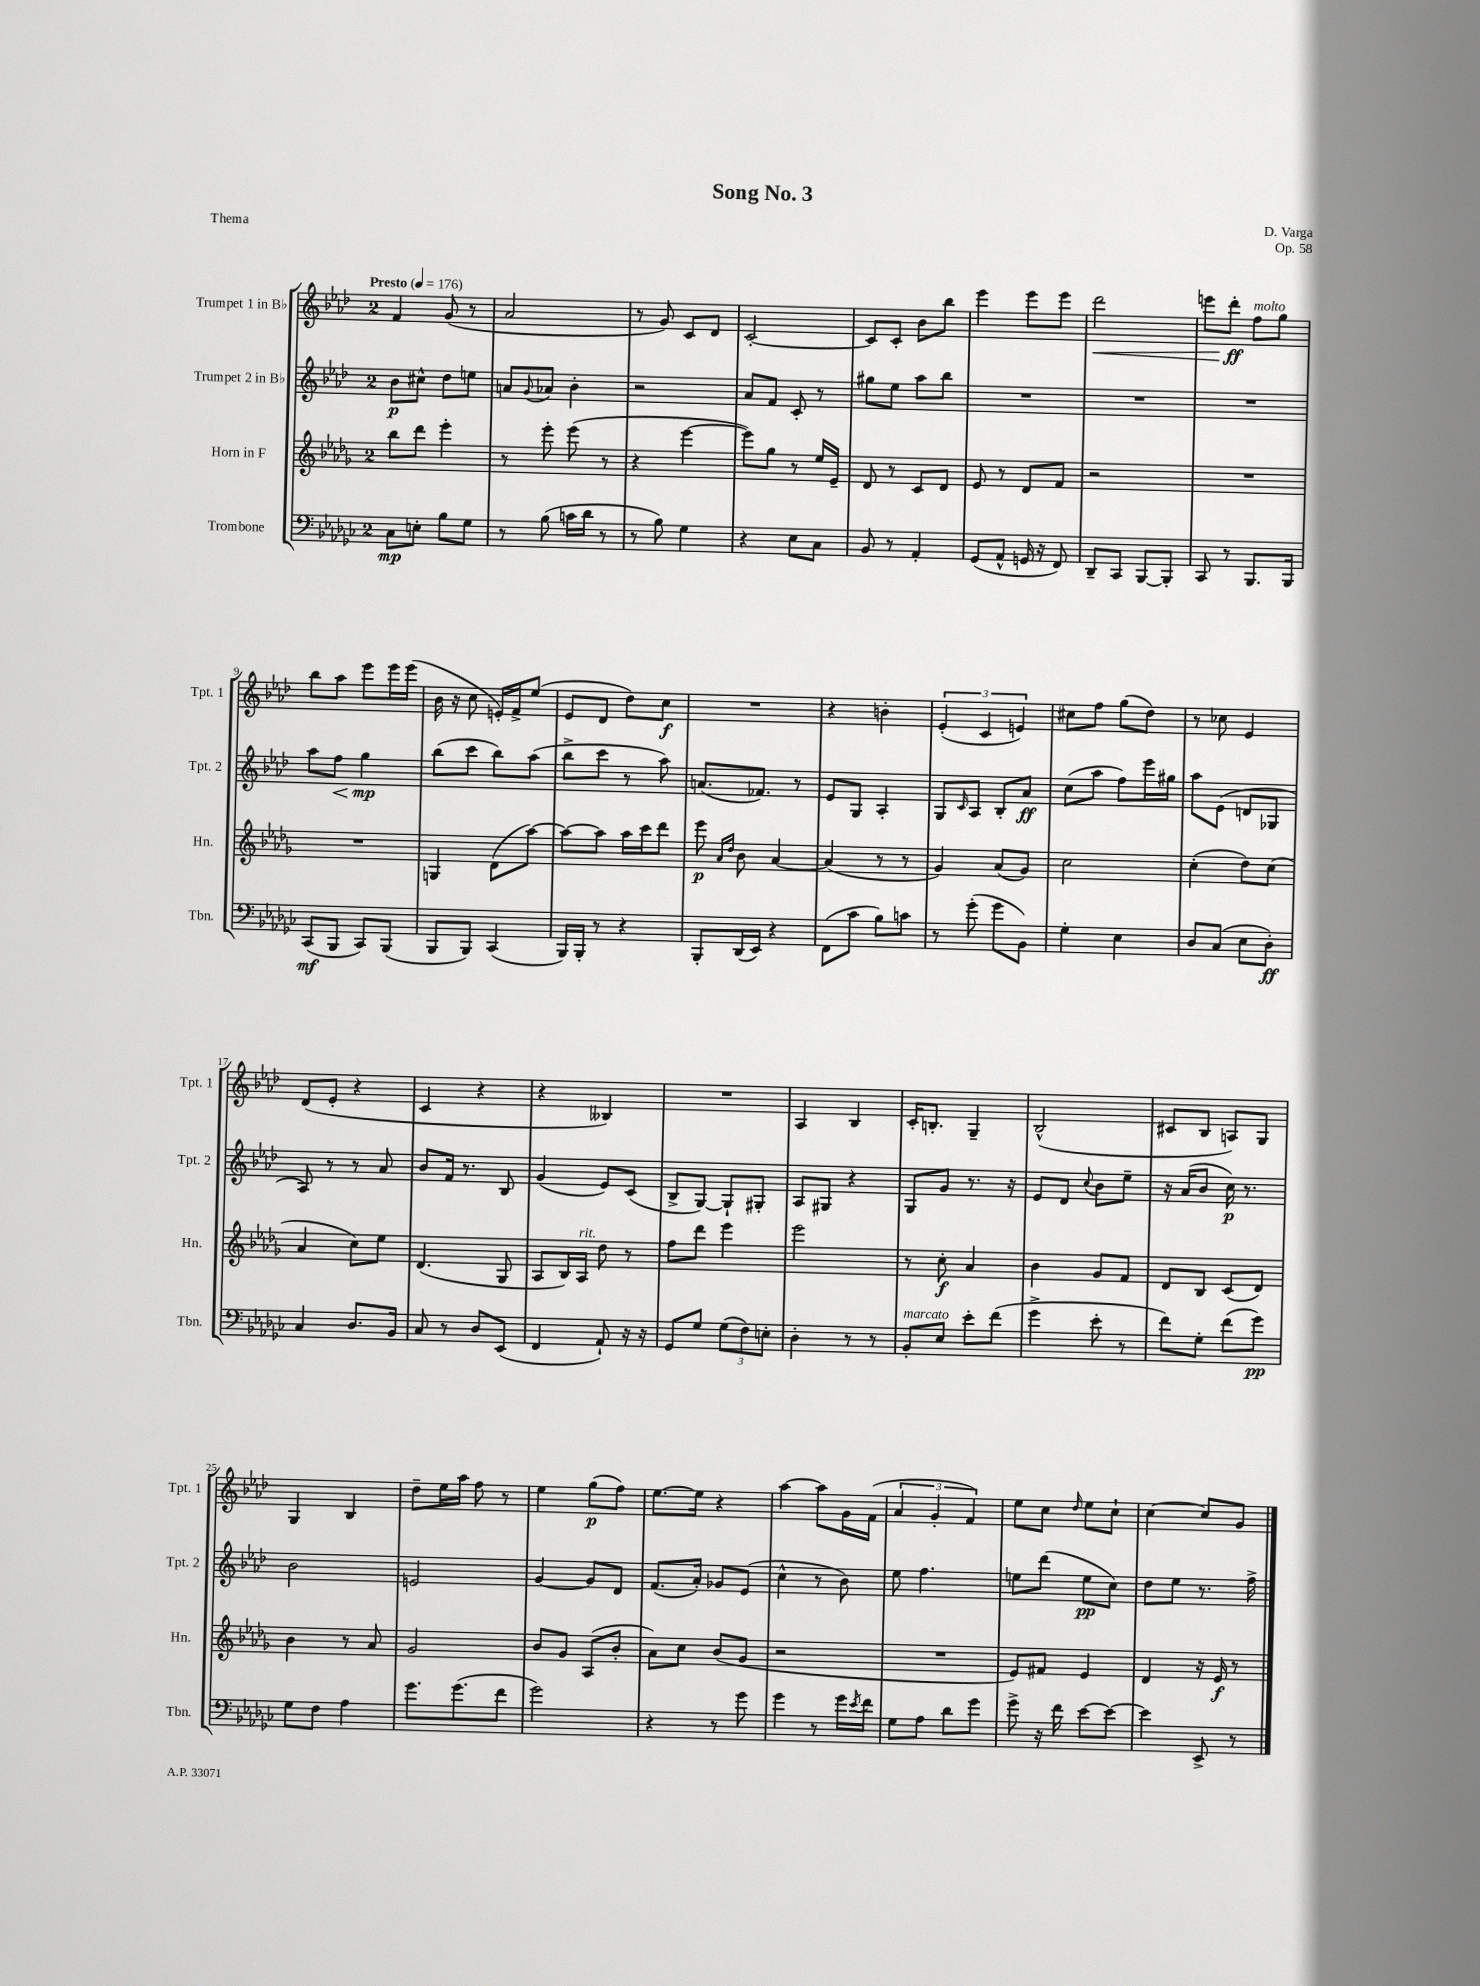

**kern	**dynam	**kern	**dynam	**kern	**dynam	**kern	**dynam
*part4	*part4	*part3	*part3	*part2	*part2	*part1	*part1
*staff4	*staff4	*staff3	*staff3	*staff2	*staff2	*staff1	*staff1
*I"Trombone	*	*I"Horn in F	*	*I"Trumpet 2 in B♭	*	*I"Trumpet 1 in B♭	*
*I'Tbn.	*	*I'Hn.	*	*I'Tpt. 2	*	*I'Tpt. 1	*
*clefF4	*	*clefG2	*	*clefG2	*	*clefG2	*
*k[b-e-a-d-g-c-]	*	*k[b-e-a-d-g-]	*	*k[b-e-a-d-]	*	*k[b-e-a-d-]	*
*M2/4	*	*M2/4	*	*M2/4	*	*M2/4	*
*MM176	*	*MM176	*	*MM176	*	*MM176	*
=1	=1	=1	=1	=1	=1	=1	=1
!	!	!	!	!	!	!LO:TX:a:B:t=Presto	!
8C-\L	mp	8bb-\L	.	8b-\L	p	4f/	.
8En'\J	.	8ddd-\J	.	8cc#X^^\J	.	.	.
8B-\L	.	4eee-'\	.	8dd-\L	.	(8g/	.
8G-\J	.	.	.	8een\J	.	8r	.
=2	=2	=2	=2	=2	=2	=2	=2
8r	.	8r	.	8an/L	.	2a-/	.
.	.	.	.	8qqg/	.	.	.
(8B-\	.	8eee-'\	.	8a-X/J	.	.	.
16cn\LL	.	(8eee-\	.	4b-'\	.	.	.
16d-\JJ	.	.	.	.	.	.	.
8r	.	8r	.	.	.	.	.
=3	=3	=3	=3	=3	=3	=3	=3
8r	.	4r	.	2r	.	8r	.
8B-\)	.	.	.	.	.	8g/)	.
4G-\	.	[4eee-\	.	.	.	8c/L	.
.	.	.	.	.	.	8d-/J	.
=4	=4	=4	=4	=4	=4	=4	=4
4r	.	8eee-\L])	.	8a-/L	.	[2c'/	.
.	.	8gg-\J	.	8f/J	.	.	.
8E-\L	.	8r	.	8c'/	.	.	.
8C-\J	.	16ee-/LL	.	8r	.	.	.
.	.	16e-~/JJ	.	.	.	.	.
=5	=5	=5	=5	=5	=5	=5	=5
8BB-/	.	8d-/	.	8gg#X\L	.	8c/L]	.
8r	.	8r	.	8ee-\J	.	8c'/J	.
4AA-'/	.	8c/L	.	8aa-\L	.	8b-\L	.
.	.	8d-/J	.	8bb-\J	.	8bb-\J	.
=6	=6	=6	=6	=6	=6	=6	=6
(8GG-/L	.	8e-/	.	2r	.	4eee-\	.
8AA-^^/J	.	8r	.	.	.	.	.
16GGn/	.	8d-/L	.	.	.	8eee-\L	.
16r	.	.	.	.	.	.	.
8FF/)	.	8f/J	.	.	.	8eee-\J	.
=7	=7	=7	=7	=7	=7	=7	=7
!	!	!	!	!	!	!	!LO:HP:b
8DD-~/L	.	2r	.	2r	.	2ddd-\	<
8CC-/J	.	.	.	.	.	.	.
[8BBB-/L	.	.	.	.	.	.	.
8BBB-'/J]	.	.	.	.	.	.	.
=8	=8	=8	=8	=8	=8	=8	=8
8CC-/	.	2r	.	2r	.	8eeen\L	.
8r	.	.	.	.	.	8ddd-'\J	ff
!	!	!	!	!	!	!LO:TX:a:i:t=molto	!
8.BBB-/L	.	.	.	.	.	8ff\L	[
.	.	.	.	.	.	8gg\J	.
16BBB-/Jk	.	.	.	.	.	.	.
!!LO:LB:g=z
=9	=9	=9	=9	=9	=9	=9	=9
(8CC-/L	mf	2r	.	8aa-\L	.	8bb-\L	.
!	!	!	!	!	!LO:HP:b	!	!
8BBB-/J	.	.	.	8ff\J	<	8aa-\J	.
8CC-/L)	.	.	.	4gg\	mp	8eee-\L	.
(8BBB-/J	.	.	.	.	.	16eee-\L	.
.	.	.	.	.	.	(16eee-\JJ	.
.	.	.	.	.	[	.	.
=10	=10	=10	=10	=10	=10	=10	=10
8BBB-/L	.	4Gn/	.	(8bb-\L	.	16b-\	.
.	.	.	.	.	.	16r	.
8BBB-/J)	.	.	.	8ccc\J	.	8cc\	.
(4CC-/	.	(8d-\L	.	8bb-\L)	.	16en'/LL)	.
.	.	.	.	.	.	16f^/J	.
.	.	[8aa-\J)	.	(8aa-\J	.	(8ee-/J	.
=11	=11	=11	=11	=11	=11	=11	=11
16BBB-/LL)	.	8aa-\L_	.	8bb-^\L	.	8e-/L	.
16BBB-'/JJ	.	.	.	.	.	.	.
8r	.	8aa-\J]	.	8ccc\J	.	8d-/J	.
4r	.	16aa-\LL	.	8r	.	8dd-\L)	.
.	.	16ccc\J	.	.	.	.	.
.	.	8ddd-\J	.	8aa-\)	.	8cc\J	f
=12	=12	=12	=12	=12	=12	=12	=12
8BBB-'/L	.	8eee-\	p	(8.an/L	.	2r	.
.	.	16qqa-/LL	.	.	.	.	.
.	.	16qqdd-/JJ	.	.	.	.	.
(16DD-/L	.	8b-\	.	.	.	.	.
16EE-/JJ)	.	.	.	8.f-X/J)	.	.	.
4r	.	[4a-/	.	.	.	.	.
.	.	.	.	8r	.	.	.
=13	=13	=13	=13	=13	=13	=13	=13
(8FF\L	.	(4a-/]	.	8e-/L	.	4r	.
8c-\J	.	.	.	8G/J	.	.	.
8B-\L)	.	8r	.	4A-'/	.	4bn'\	.
8cn\J	.	8r	.	.	.	.	.
=14	=14	=14	=14	=14	=14	=14	=14
8r	.	4g-/)	.	8G/L	.	(6e-'/	.
.	.	.	.	16qqc/	.	.	.
(8g-'\	.	.	.	8A-/J	.	.	.
.	.	.	.	.	.	6c/	.
8g-\L	.	(8a-/L	.	8B-'/L	.	.	.
.	.	.	.	.	.	6en/)	.
8BB-\J)	.	8g-/J)	.	8a-/J	ff	.	.
=15	=15	=15	=15	=15	=15	=15	=15
4G-'\	.	2cc\	.	(8cc\L	.	8cc#X\L	.
.	.	.	.	8aa-\J	.	8ff\J	.
4E-\	.	.	.	8ff\L)	.	(8gg\L	.
.	.	.	.	16eee-\L	.	8dd-\J)	.
.	.	.	.	16gg#X\JJ	.	.	.
=16	=16	=16	=16	=16	=16	=16	=16
8D-/L	.	(4cc'\	.	8aa-\L	.	8r	.
(8C-/J	.	.	.	(8e-\J	.	8cc-X\	.
8E-\L	.	8dd-\L)	.	8dn/L	.	4e-/	.
8D-'\J)	ff	(8cc\J	.	8G-X/J	.	.	.
!!LO:LB:g=z
=17	=17	=17	=17	=17	=17	=17	=17
4C-/	.	4a-/	.	8A-/)	.	(8d-/L	.
.	.	.	.	8r	.	8e-'/J	.
8.D-/L	.	8cc\L)	.	8r	.	4r	.
.	.	8ee-\J	.	8a-/	.	.	.
16BB-/Jk	.	.	.	.	.	.	.
=18	=18	=18	=18	=18	=18	=18	=18
8C-/	.	(4.d-/	.	8b-/L	.	4c/	.
8r	.	.	.	16f/Jk	.	.	.
.	.	.	.	8.r	.	.	.
8D-/L	.	.	.	.	.	4r	.
(8EE-/J	.	8G-/	.	8B-/	.	.	.
=19	=19	=19	=19	=19	=19	=19	=19
4FF/	.	8A-/L	.	(4g/	.	4r	.
.	.	16B-/L)	.	.	.	.	.
!	!	!LO:TX:a:i:t=rit.	!	!	!	!	!
.	.	16A-/JJ	.	.	.	.	.
8AA-`/)	.	8dd-\	.	8e-/L)	.	4B--X/)	.
16r	.	8r	.	(8c/J	.	.	.
16r	.	.	.	.	.	.	.
=20	=20	=20	=20	=20	=20	=20	=20
8GG-/L	.	8ff\L	.	8B-^/L	.	2r	.
8G-/J	.	8ddd-\J	.	[8G/J)	.	.	.
(12G-\L	.	4eee-\	.	8G`/L]	.	.	.
12F\)	.	.	.	.	.	.	.
.	.	.	.	8G#X'/J	.	.	.
12En'\J	.	.	.	.	.	.	.
=21	=21	=21	=21	=21	=21	=21	=21
4D-'\	.	2eee-\	.	8A-/L	.	4A-/	.
.	.	.	.	8G#X/J	.	.	.
8r	.	.	.	4r	.	4B-/	.
8r	.	.	.	.	.	.	.
=22	=22	=22	=22	=22	=22	=22	=22
!LO:TX:a:i:t=marcato	!	!	!	!	!	!	!
8BB-'/L	.	8r	.	8G/L	.	16c'/KL	.
.	.	.	.	.	.	8.Bn'/J	.
8E-/J	.	8cc'\	f	8g/J	.	.	.
8e-'\L	.	4a-/	.	8.r	.	4G~/	.
(8f\J	.	.	.	.	.	.	.
.	.	.	.	16r	.	.	.
=23	=23	=23	=23	=23	=23	=23	=23
4g-^\	.	4b-\	.	8e-/L	.	(2B-^^/	.
.	.	.	.	8d-/J	.	.	.
.	.	.	.	8qqcc/	.	.	.
8e-'\	.	8g-/L	.	8b-\L	.	.	.
8r	.	8f/J	.	8ee-~\J	.	.	.
=24	=24	=24	=24	=24	=24	=24	=24
8f\L)	.	8d-/L	.	16r	.	8c#X/L	.
.	.	.	.	(16a-/KL	.	.	.
8G-'\J	.	8B-/J	.	8b-/J	.	8B-/J	.
(8f\L	.	(8c/L	.	16cc\)	p	8An/L)	.
.	.	.	.	8.r	.	.	.
8g-\J)	pp	8d-/J)	.	.	.	8G/J	.
!!LO:LB:g=z
=25	=25	=25	=25	=25	=25	=25	=25
8G-\L	.	4b-\	.	2b-\	.	4G/	.
8F\J	.	.	.	.	.	.	.
4A-\	.	8r	.	.	.	4B-/	.
.	.	8a-/	.	.	.	.	.
=26	=26	=26	=26	=26	=26	=26	=26
8.g-\L	.	2g-/	.	2en/	.	8dd-~\L	.
.	.	.	.	.	.	16ee-\L	.
(8.g-\	.	.	.	.	.	16aa-\JJ	.
.	.	.	.	.	.	8ff\	.
8f\J	.	.	.	.	.	8r	.
=27	=27	=27	=27	=27	=27	=27	=27
2g-\)	.	8b-/L	.	[4g/	.	4ee-\	.
.	.	8g-/J	.	.	.	.	.
.	.	(8A-/L	.	8g/L]	.	(8gg\L	p
.	.	8b-'/J	.	8d-/J	.	8ff\J)	.
=28	=28	=28	=28	=28	=28	=28	=28
4r	.	8a-\L)	.	(8.f/L	.	[8.ee-\L	.
.	.	8cc\J	.	.	.	.	.
.	.	.	.	16a-'/Jk)	.	16ee-\Jk]	.
8r	.	(8b-/L	.	8g-X/L	.	4r	.
8g-\	.	8g-/J	.	(8e-/J	.	.	.
=29	=29	=29	=29	=29	=29	=29	=29
4g-\	.	2r	.	4cc^^\	.	[4aa-\	.
8r	.	.	.	8r	.	8aa-\L]	.
16g-\LL	.	.	.	8b-\)	.	16g\L	.
8qe-/	.	.	.	.	.	.	.
16f\JJ	.	.	.	.	.	(16f\JJ	.
=30	=30	=30	=30	=30	=30	=30	=30
8G-\L	.	2r	.	8ee-\	.	6a-/	.
8A-\J	.	.	.	4.ff\	.	.	.
.	.	.	.	.	.	6g'/	.
8d-\L	.	.	.	.	.	.	.
.	.	.	.	.	.	6f/)	.
8g-\J	.	.	.	.	.	.	.
=31	=31	=31	=31	=31	=31	=31	=31
8g-^\	.	8e-/L)	.	8een\L	.	8ee-\L	.
16r	.	8f#X/J	.	(8ddd-\J	.	8cc\J	.
16f\	.	.	.	.	.	.	.
.	.	.	.	.	.	16qqdd-/	.
[8e-\L	.	4e-/	.	8ee\L	pp	8ee-\L	.
8e-\J_	.	.	.	8cc\J)	.	8cc`\J	.
=32	=32	=32	=32	=32	=32	=32	=32
4e-\]	.	4d-/	.	8dd-\L	.	[4cc\	.
.	.	.	.	8ee-\J	.	.	.
8EE-^/	.	16r	.	8.r	.	8cc/L]	.
.	.	16e-/	f	.	.	.	.
8r	.	8r	.	.	.	8g/J	.
.	.	.	.	16ff^\	.	.	.
==	==	==	==	==	==	==	==
*-	*-	*-	*-	*-	*-	*-	*-
